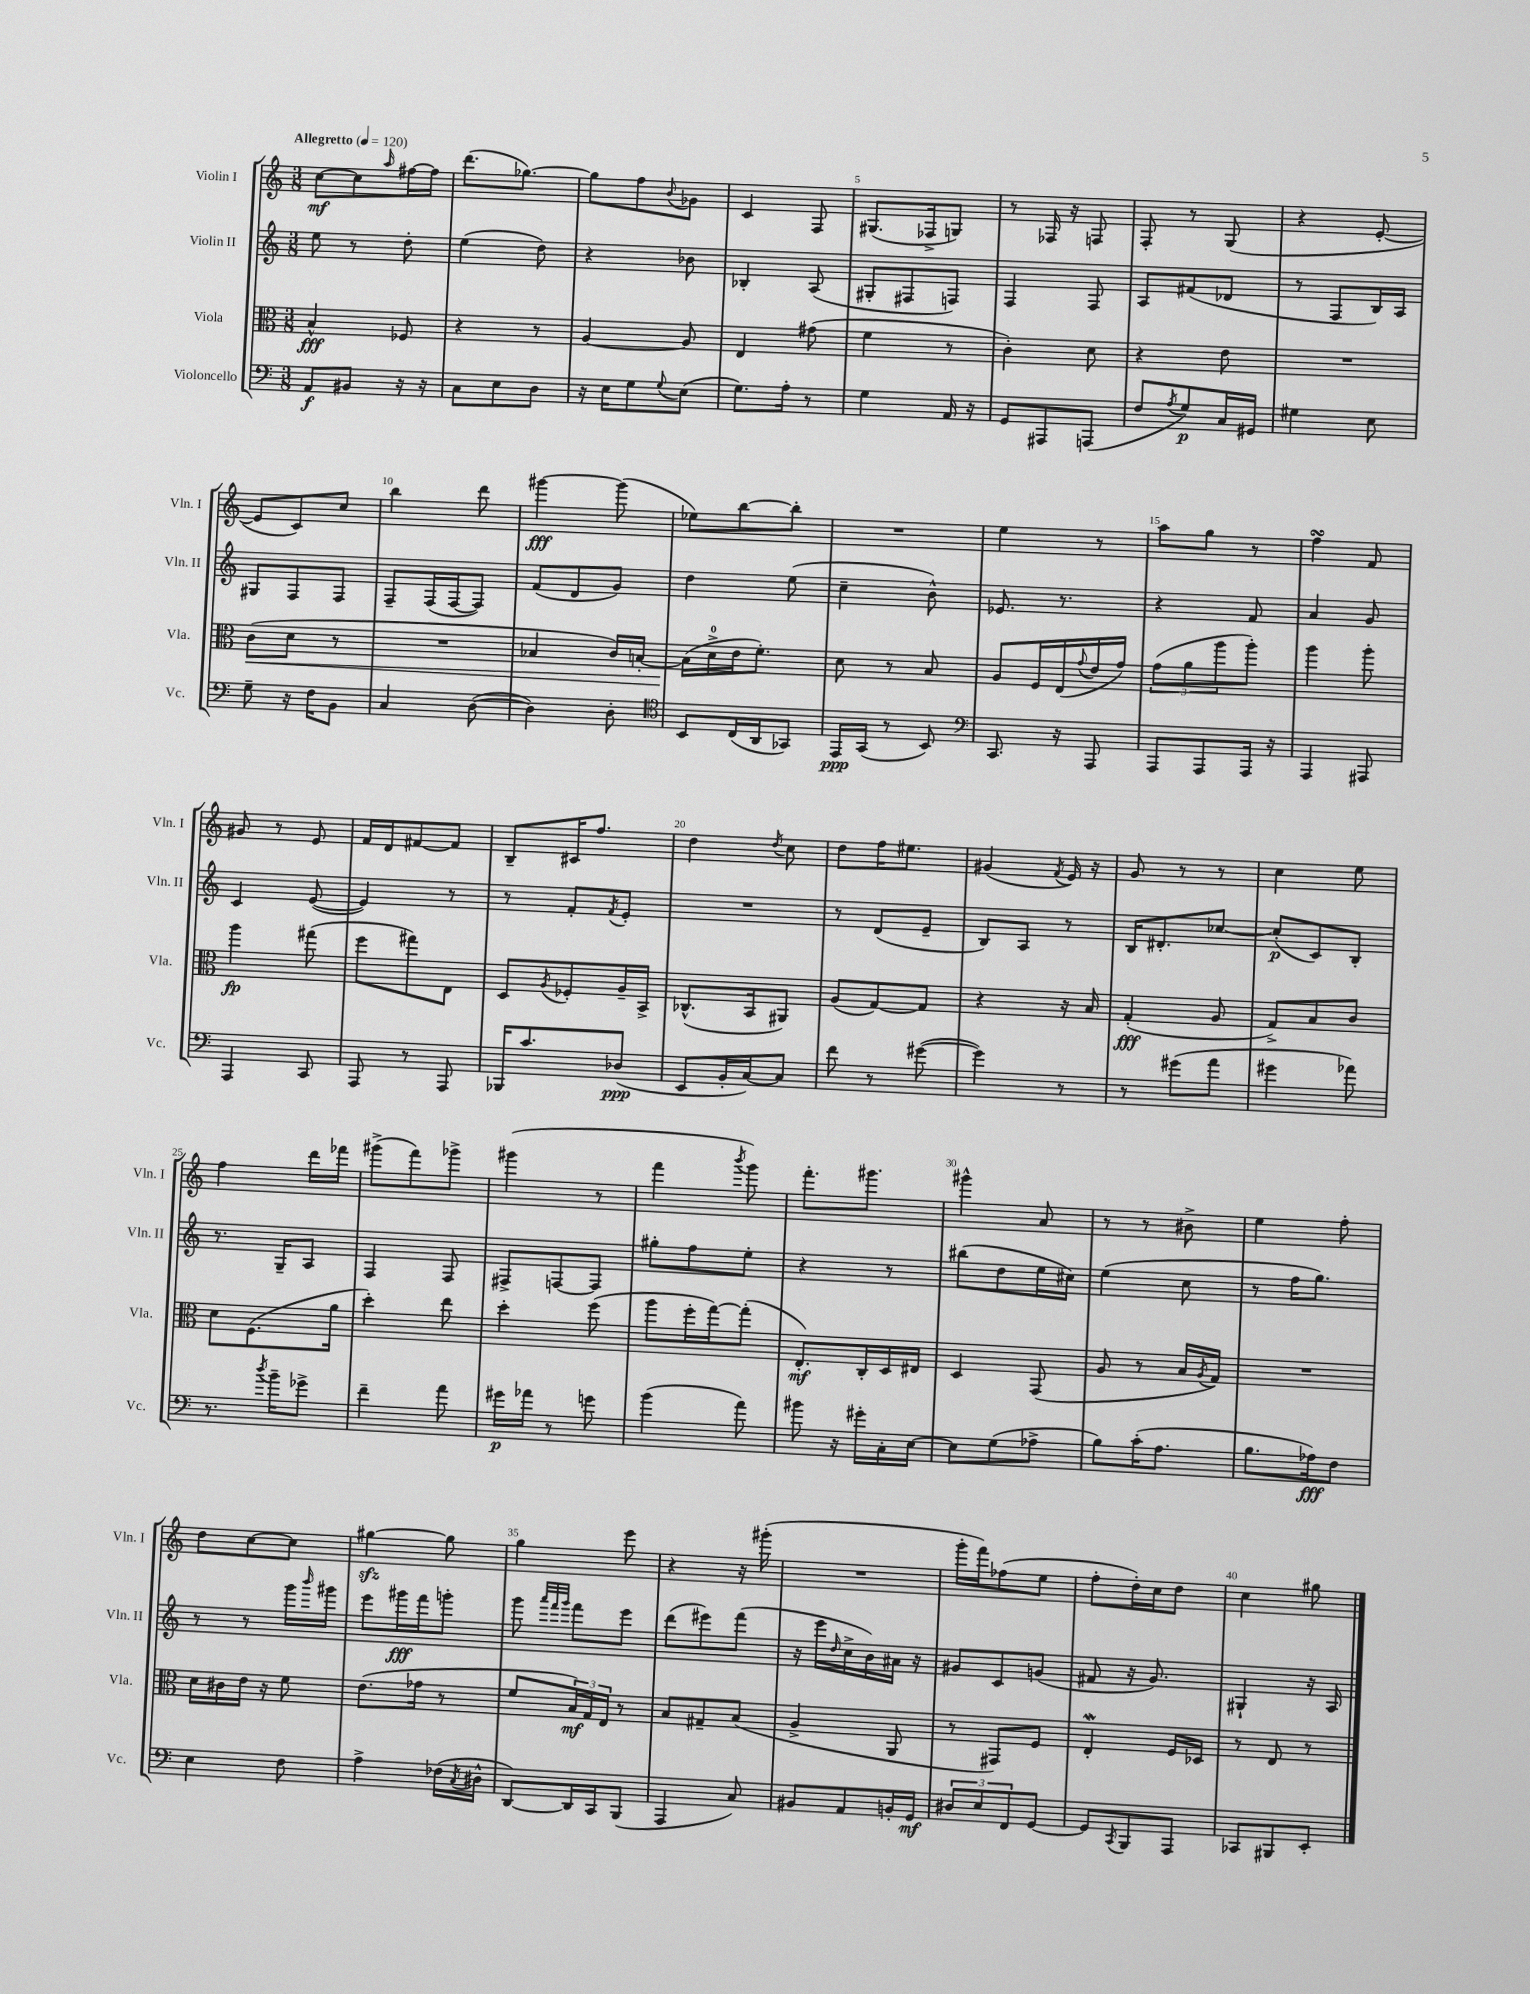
<<
\new StaffGroup <<
\new Staff = "s0" \with { instrumentName = "Violin I" shortInstrumentName = "Vln. I" } {
    \clef treble \key c \major \numericTimeSignature \time 3/8 \tempo "Allegretto" 4 = 120
    c''8~\mf c''8 \grace { a''16 } fis''16~ fis''16 |
    d'''8.( ges''8.~) |
    ges''8 f''8 \appoggiatura { b'8 } ges'8 |
    c'4 f8 |
    gis8.( fes16-> g8) |
    r8 fes16 r16 f8 |
    f8-. r8 g8( |
    r4 e'8~-. |
    e'8 c'8) c''8 |
    b''4 d'''8 |
    gis'''4~\fff gis'''8( |
    ees''8) b''8~ b''8-. |
    R4. |
    e''4 r8 |
    a''8 g''8 r8 |
    f''4\turn f'8 |
    gis'8 r8 e'8 |
    f'16 d'16 fis'8~ fis'8 |
    b8-- cis'16 f''8. |
    d''4 \acciaccatura { d''8 } c''8 |
    d''8 f''16 eis''8. |
    gis'4( \acciaccatura { f'8 } e'16) r16 |
    g'8 r8 r8 |
    c''4 e''8 |
    f''4 d'''16 fes'''16 |
    gis'''8->( f'''8) ges'''8-> |
    gis'''4( r8 |
    f'''4 \acciaccatura { b'''8 } g'''8) |
    f'''8.-. gis'''8. |
    gis'''4-^ a'8 |
    r8 r8 bis'8-> |
    e''4 f''8-. |
    d''8 c''8~ c''8 |
    gis''4~\sfz gis''8 |
    g''4 e'''8 |
    r4 r16 gis'''16-.( |
    R4. |
    g'''16-. f'''16) fes''8( e''8 |
    f''8-. d''16-.) c''16 d''8 |
    c''4 gis''8 \bar "|." |
}
\new Staff = "s1" \with { instrumentName = "Violin II" shortInstrumentName = "Vln. II" } {
    \clef treble \key c \major \numericTimeSignature \time 3/8
    e''8 r8 d''8-. |
    e''4( d''8) |
    r4 bes'8 |
    bes4-. a8( |
    gis8-. fis8 f8) |
    f4 f8 |
    a8 fis'8( des'8 |
    r8 f8 b16) a16 |
    gis8 f8 f8 |
    f8-- f16( f16~ f8) |
    f'8( d'8 g'8) |
    d''4 e''8( |
    c''4-- b'8-^) |
    ees'8. r8. |
    r4 f'8 |
    a'4 g'8 |
    c'4 e'8~( |
    e'4) r8 |
    r8 f'8-. \acciaccatura { f'8 } e'8-. |
    R4. |
    r8 d'8( e'8-- |
    b8) a8 r8 |
    b16 dis'8.-. ces''8~ |
    ces''8-.\p( c'8) b8-. |
    r8. g16-- a8 |
    f4 f8 |
    fis8-> f8~ f8 |
    gis''8-. f''8 e''8-. |
    r4 r8 |
    bis''8( d''8 e''16 cis''16) |
    e''4( c''8 |
    r8 f''16 g''8.) |
    r8 r8 g'''16 \grace { b'''16 } gis'''16 |
    e'''8 gis'''16\fff f'''16 g'''8-. |
    g'''8 \grace { a'''32 f'''32 g'''32 } f'''8 e'''8 |
    d'''8( eis'''8) f'''8( |
    r16 e'''16 \grace { d''16 } c''16-> b'16) ais'16 r16 |
    gis'8 c'8 g'8( |
    fis'8 r16 g'8.) |
    gis4-! r16 a16 \bar "|." |
}
\new Staff = "s2" \with { instrumentName = "Viola" shortInstrumentName = "Vla." } {
    \clef alto \key c \major \numericTimeSignature \time 3/8
    b4-^\fff fes8 |
    r4 r8 |
    a4~ a8 |
    e4 gis'8( |
    f'4 r8 |
    c'4-.) d'8 |
    r4 e'8 |
    R4. |
    c'8\<( d'8 r8 |
    R4. |
    bes4 c'16) b16~-. |
    b16\!( d'16-0-> e'16 f'8.-.) |
    d'8 r8 b8 |
    a8 f16 e16( \appoggiatura { g'8 } e'16 g'16) |
    \tuplet 3/2 { g'8( a'8 a''8 } a''8-.) |
    a''4 a''8-. |
    a''4\fp gis''8( |
    f''8 gis''8) e8 |
    d8 \acciaccatura { a8 } fes8-. a16-- b,16-> |
    ces8.-^( b,16 ais,8) |
    a8( g8~) g8 |
    r4 r16 b16 |
    g4-.\fff( a8 |
    g8->) b8 c'8 |
    d'8 f8.( a'16 |
    d''4-.) e''8 |
    d''4-. f''8( |
    a''8 f''16-. g''16~) g''8-.( |
    e8.-.\mf) c16-. d16 eis16 |
    d4 g,8( |
    a8 r8 b16 \acciaccatura { a8 } g16) |
    R4. |
    d'16 cis'16 e'16 r16 f'8 |
    e'8.( ges'16 r8 |
    f'8 \tuplet 3/2 { b16\mf) g16 e16 } r8 |
    b8 gis8-- b8( |
    a4-> a,8 |
    r8 gis,8) f8 |
    e4-.\mordent f16 des16 |
    r8 e8 r8 \bar "|." |
}
\new Staff = "s3" \with { instrumentName = "Violoncello" shortInstrumentName = "Vc." } {
    \clef bass \key c \major \numericTimeSignature \time 3/8
    a,8\f bis,8 r16 r16 |
    c8 e8 d8 |
    r16 e16 g8 \appoggiatura { g8 } e8( |
    g8.) a16-. r8 |
    g4 a,16 r16 |
    g,8 ais,,8 a,,8( |
    f8 \acciaccatura { a8 } g8\p) c16 gis,16 |
    gis4 e8 |
    g8-- r16 f16 b,8 |
    c4 d8~( |
    d4) d8-. |
    \clef tenor b,8 c16( a,16 ges,8) |
    e,16\ppp g,16( r8 b,8) |
    \clef bass c,8. r16 a,,8 |
    a,,8 a,,8 a,,16 r16 |
    a,,4 ais,,8 |
    a,,4 c,8 |
    a,,8 r8 a,,8 |
    bes,,16 c'8. des8\ppp( |
    e,8 b,16-. c16~) c8 |
    f'8 r8 gis'8~( |
    gis'4) r8 |
    r8 gis'8( a'8 |
    gis'4 aes'8) |
    r8. \acciaccatura { d''8 } b'16-- ges'8-> |
    f'4-- a'8 |
    gis'16\p aes'16 r8 g'8 |
    b'4( a'8) |
    bis'8 r16 gis'16-. c16-. e16~ |
    e8 g8( aes8-> |
    b8) c'16-.( a8. |
    b8. aes16\fff) f8 |
    e4 f8 |
    a4-> fes16( \acciaccatura { c8 } dis16-^ |
    d,8~) d,16 c,16 b,,8( |
    a,,4 c8) |
    bis,8 a,8 b,16-. g,16\mf |
    \tuplet 3/2 { dis8 e8 f,8 } g,8~ |
    g,8 \acciaccatura { c,8 } b,,8 a,,8 |
    ces,8 bis,,8 e,8-. \bar "|." |
}
>>
>>
\layout { \context { \Score \override BarNumber.break-visibility = ##(#f #t #t) barNumberVisibility = #(every-nth-bar-number-visible 5) } }
